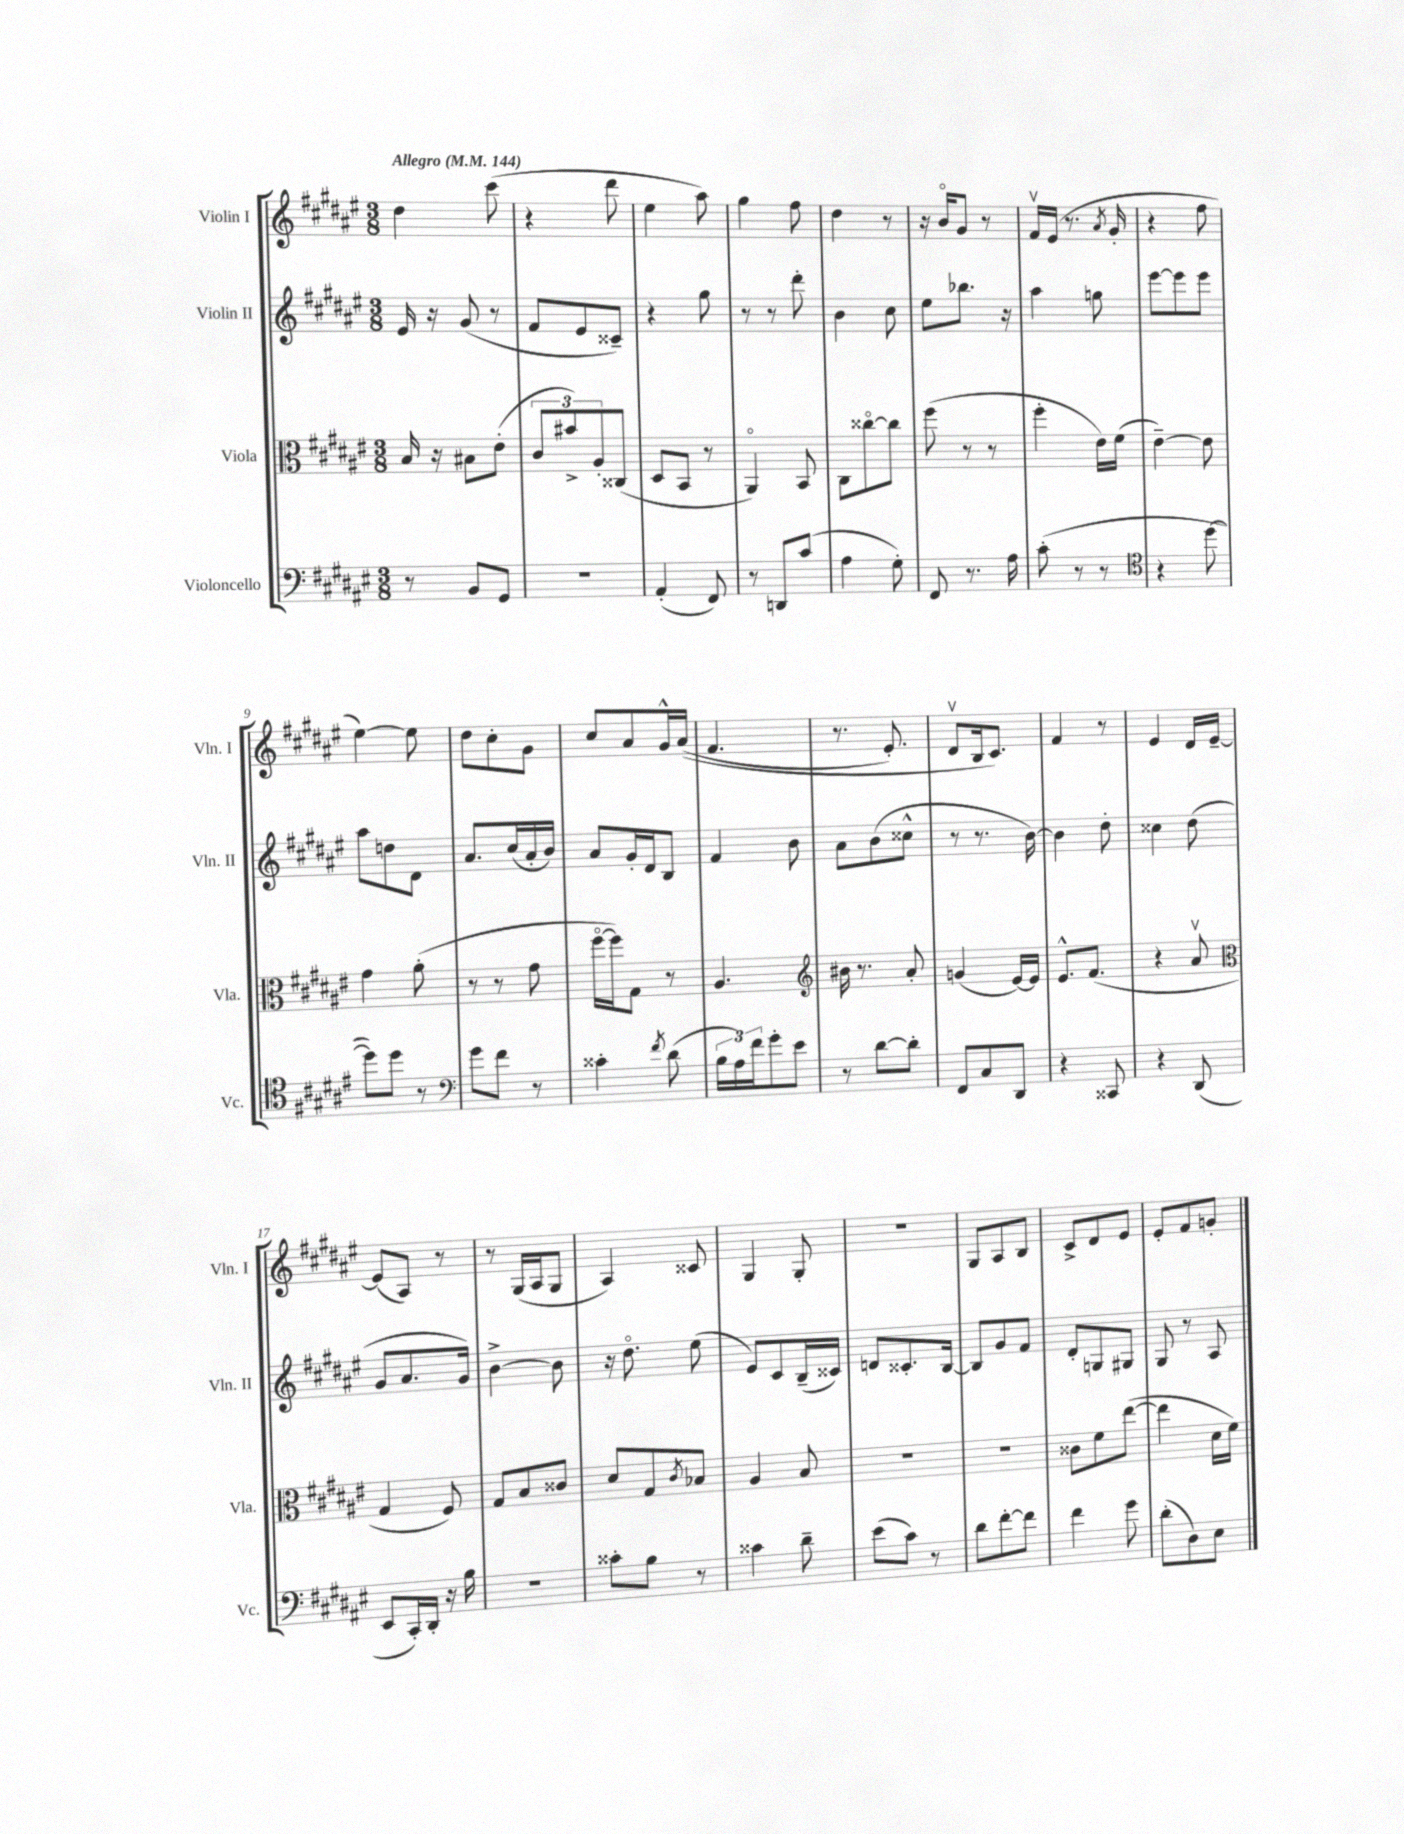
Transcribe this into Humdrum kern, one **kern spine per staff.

**kern	**kern	**kern	**kern
*staff4	*staff3	*staff2	*staff1
*clefF4	*clefC3	*clefG2	*clefG2
*k[f#c#g#d#a#e#]	*k[f#c#g#d#a#e#]	*k[f#c#g#d#a#e#]	*k[f#c#g#d#a#e#]
*M3/8	*M3/8	*M3/8	*M3/8
*MM144	*MM144	*MM144	*MM144
8r	16B	16e#	4dd#
.	16r	16r	.
8BB	8B#	(8g#	.
8GG#	(8e#'	8r	(8ccc#
=	=	=	=
4.r	12c#	8f#	4r
.	12b#^)	.	.
.	.	8e#	.
.	12A#'	.	.
.	(8C##	8c##~)	8ddd#
=	=	=	=
(4AA#'	8D#	4r	4ee#
.	8BB	.	.
8FF#)	8r	8gg#	8aa#)
=	=	=	=
8r	4AA#o)	8r	4gg#
8DD	.	8r	.
(8c#	8BB	8ddd#'	8ff#
=	=	=	=
4A#	8C#	4b	4dd#
.	[8cc##o	.	.
8G#')	8cc##]	8cc#	8r
=	=	=	=
8FF#	(8ff#	8ee#	16r
.	.	.	16bo
8.r	8r	8.bb-	8g#
.	8r	.	8r
16A#	.	16r	.
=	=	=	=
(8c#'	4ff#'	4aa#	16f#v
.	.	.	(16e#
8r	.	.	8.r
8r	16e#)	8gg	.
.	.	.	8qa#
.	(16f#	.	16g#'
=	=	=	=
*clefC4	*	*	*
4r	[4e#~)	[8eee#	4r
.	.	8eee#]	.
[8dd#	8e#]	8eee#	8ff#
=	=	=	=
8dd#])	4g#	8aa#	[4ee#)
8dd#	.	8dd	.
8r	(8a#'	8d#	8ee#]
=	=	=	=
*clefF4	*	*	*
8g#	8r	8.a#	8dd#
8f#	8r	.	8cc#'
.	.	(16cc#	.
8r	8g#	16a#'	8g#
.	.	16b)	.
=	=	=	=
4c##'	[16ff#o	8a#	8cc#
.	16ff#])	.	.
.	8G#	16g#'	8a#
.	.	16d#	.
8qf#	.	.	.
(8d#	8r	8B	16g#^^
.	.	.	&((16a#
=	=	=	=
24B	4.A#	4f#	4.f#
24A#)	.	.	.
24f#	.	.	.
8g#'	.	.	.
8e#	.	8b	.
=	=	=	=
*	*clefG2	*	*
8r	16b#	8a#	8.r
.	8.r	.	.
[8d#	.	(8b	.
.	.	.	8.e#')
8d#']	8a#'	8cc##^^	.
=	=	=	=
8FF#	(4g	8r	8d#v
8C#	.	8.r	16B
.	.	.	8.c#&)
8DD#	[16e#)	.	.
.	16e#]	[16b)	.
=	=	=	=
4r	8.e#^^	4b]	4f#
.	(8.f#	.	.
8CC##	.	8dd#'	8r
=	=	=	=
4r	4r	4cc##	4e#
(8DD#	8a#v	(8dd#	16d#
.	.	.	[16e#~
=	=	=	=
*	*clefC3	*	*
8EE#	4G#	8g#	(8e#]
16CC#')	.	8.a#	8A#)
16DD#'	.	.	.
16r	8F#)	.	8r
16B	.	16g#)	.
=	=	=	=
4.r	8G#	[4b^	8r
.	8B	.	(16G#
.	.	.	16A#
.	8c##	8b]	8G#
=	=	=	=
8c##'	8d#	16r	4A#)
.	.	8.dd#o	.
8B	8G#	.	.
.	8qc#	.	.
8r	8B-	(8ee#	8c##
=	=	=	=
4c##	4A#	8e#)	4G#
.	.	8c#	.
8d#~	8B	(16B~	8G#'
.	.	16c##)	.
=	=	=	=
(8e#	4.r	8d	4.r
8c#)	.	8.c##'	.
8r	.	.	.
.	.	[16B	.
=	=	=	=
8d#	4.r	8B]	8G#
[8f#'	.	8g#	8A#
8f#]	.	8f#	8B
=	=	=	=
4f#	8c##	8d#'	8c#^
.	8f#	8G	8d#
8g#	([8ee#	8G#	8e#
=	=	=	=
(8d#'	4ee#]	8G#	8e#'
8D#)	.	8r	8f#
8E#	16d#	8A#	8g'
.	16f#)	.	.
==	==	==	==
*-	*-	*-	*-
